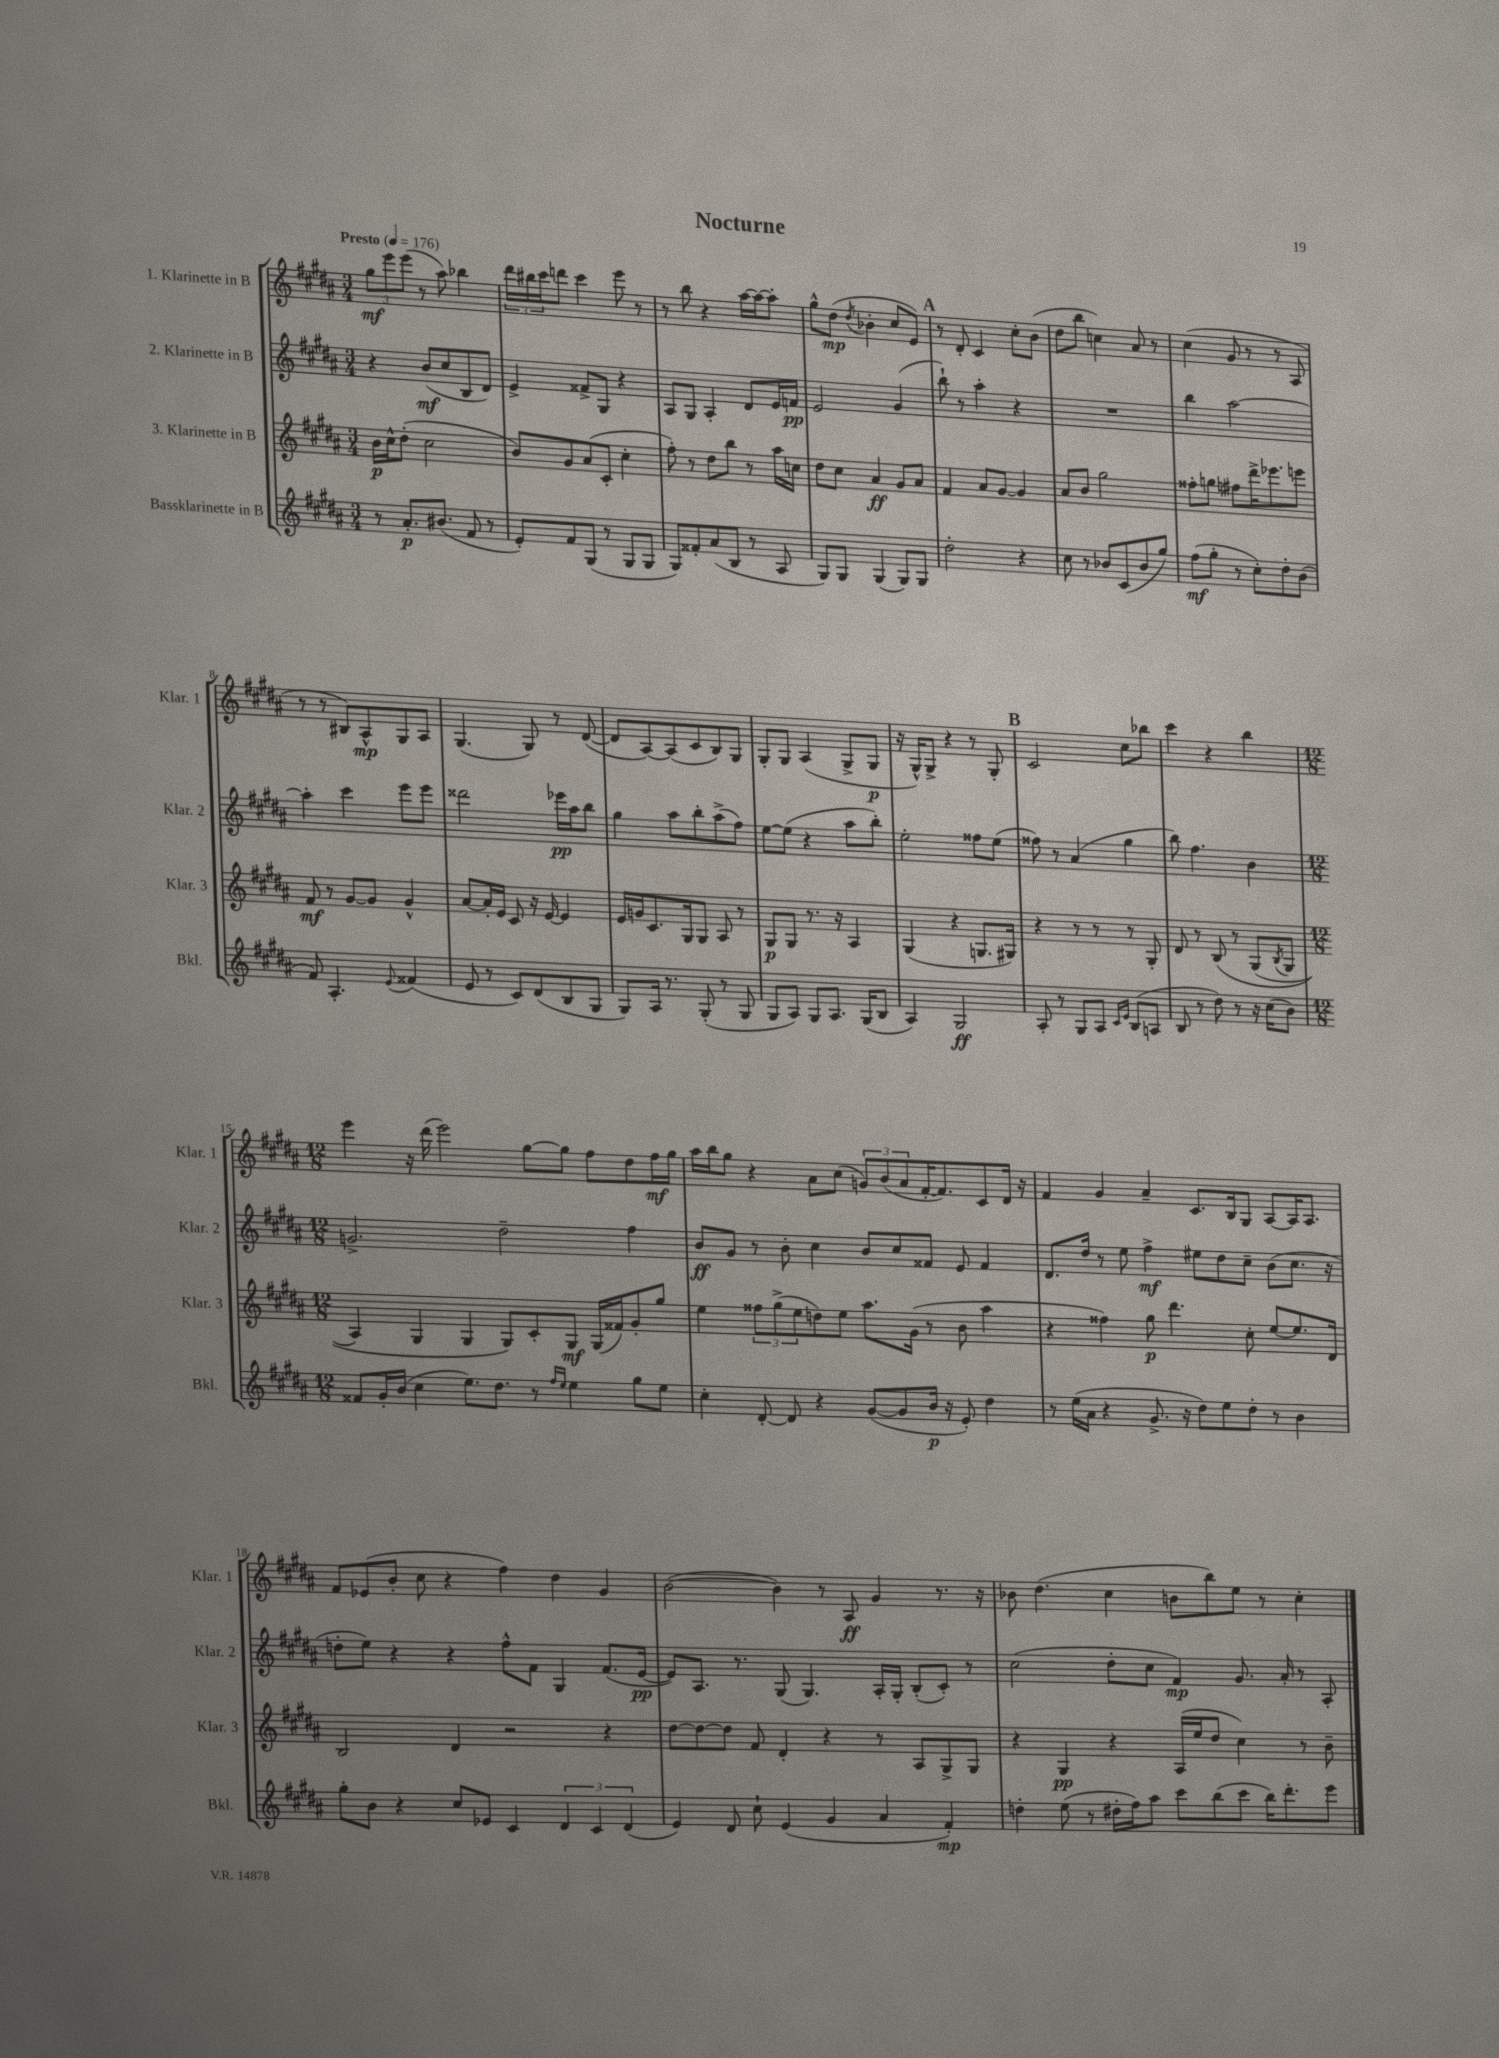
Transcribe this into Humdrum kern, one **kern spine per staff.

**kern	**dynam	**kern	**dynam	**kern	**dynam	**kern	**dynam
*part4	*part4	*part3	*part3	*part2	*part2	*part1	*part1
*staff4	*staff4	*staff3	*staff3	*staff2	*staff2	*staff1	*staff1
*I"Bassklarinette in B	*	*I"3. Klarinette in B	*	*I"2. Klarinette in B	*	*I"1. Klarinette in B	*
*I'Bkl.	*	*I'Klar. 3	*	*I'Klar. 2	*	*I'Klar. 1	*
*clefG2	*	*clefG2	*	*clefG2	*	*clefG2	*
*k[f#c#g#d#a#]	*	*k[f#c#g#d#a#]	*	*k[f#c#g#d#a#]	*	*k[f#c#g#d#a#]	*
*M3/4	*	*M3/4	*	*M3/4	*	*M3/4	*
*MM176	*	*MM176	*	*MM176	*	*MM176	*
=1	=1	=1	=1	=1	=1	=1	=1
!	!	!	!	!	!	!LO:TX:a:B:t=Presto	!
8r	.	16b\LL	p	4r	.	12gg#\L	mf
.	.	16cc#^^\J	.	.	.	.	.
.	.	.	.	.	.	12eee\	.
8.a#'/L	p	(8dd#'\J	.	.	.	.	.
.	.	.	.	.	.	(12eee\J	.
.	.	2cc#\	.	(8b/L	mf	8r	.
(8.b#X/J	.	.	.	.	.	.	.
.	.	.	.	8cc#/	.	8aa#\)	.
8f#/	.	.	.	8B/	.	4bb-X\	.
8r	.	.	.	8d#/J)	.	.	.
=2	=2	=2	=2	=2	=2	=2	=2
8e'/L)	.	8b/L)	.	4e^/	.	24ddd#\LL	.
.	.	.	.	.	.	24bb#X\	.
.	.	.	.	.	.	24ccc#\J	.
8f#/	.	8g#/	.	.	.	8dddn\J	.
(8G#/J	.	(8a#/	.	8f##X^/L	.	4ccc#\	.
8r	.	8c#'/J	.	8G#/J	.	.	.
8G#/L	.	4cc#'\	.	4r	.	8eee\	.
8G#/J	.	.	.	.	.	8r	.
=3	=3	=3	=3	=3	=3	=3	=3
8G#/L)	.	8ff#'\)	.	8A#/L	.	8r	.
8f##X'/	.	8r	.	8G#/J	.	8bb\	.
(8a#/	.	8dd#\L	.	4A#'/	.	4r	.
8B/J	.	8bb\J	.	.	.	.	.
8r	.	8r	.	8d#/L	.	[16aa#\LL	.
.	.	.	.	.	.	16aa#\J_	.
8A#/	.	16aa#\LL	.	16e/L	.	8aa#'\J]	.
.	.	16ccn\JJ	.	16fn/JJ	pp	.	.
=4	=4	=4	=4	=4	=4	=4	=4
8G#/L)	.	8dd#\L	.	2e/	.	8gg#^^\L	.
8G#/J	.	8cc#\J	.	.	.	(8dd#\J	mp
.	.	.	.	.	.	8qdd#/	.
(4G#/	.	4a#/	ff	.	.	4b-X'\	.
8G#/L)	.	8g#/L	.	(4g#/	.	8cc#/L	.
8G#/J	.	8a#/J	.	.	.	8e/J)	.
!!LO:REH:place=s1:t=A
=5	=5	=5	=5	=5	=5	=5	=5
2dd#'\	.	4f#/	.	8bb`\)	.	8r	.
.	.	.	.	8r	.	8d#'/	.
.	.	8a#/L	.	4aa#'\	.	4c#/	.
.	.	[8g#/J	.	.	.	.	.
4r	.	4g#/]	.	4r	.	8cc#'\L	.
.	.	.	.	.	.	(8b\J	.
=6	=6	=6	=6	=6	=6	=6	=6
8cc#\	.	8a#/L	.	2.r	.	8dd#\L	.
8r	.	8b/J	.	.	.	8bb\J	.
8b-X/L	.	2gg#\	.	.	.	4ccn\)	.
(8c#/	.	.	.	.	.	.	.
8b-/	.	.	.	.	.	8a#/	.
8gg#/J)	.	.	.	.	.	8r	.
=7	=7	=7	=7	=7	=7	=7	=7
(8ff#\L	mf	8ff##X'\L	.	4bb\	.	(4cc#\	.
8gg#'\J	.	8ggn\J	.	.	.	.	.
8r	.	8ff#X\L	.	[2aa#\	.	8g#/	.
8cc#'\L)	.	16ddd#^\K	.	.	.	8r	.
.	.	8.eee-X\	.	.	.	.	.
8dd#'\	.	.	.	.	.	8r	.
(8b\J	.	8eeen\J	.	.	.	8A#/	.
!!LO:LB:g=z
=8	=8	=8	=8	=8	=8	=8	=8
8f#/)	.	8f#/	mf	4aa#'\]	.	8r	.
4.A#'/	.	8r	.	.	.	8r	.
.	.	[8g#/L	.	4ccc#\	.	8B#X/L)	.
.	.	8g#/J]	.	.	.	8A#^^/	mp
8qqe/	.	.	.	.	.	.	.
(4f##X/	.	4g#^^/	.	8eee\L	.	8G#/	.
.	.	.	.	8eee\J	.	8A#/J	.
=9	=9	=9	=9	=9	=9	=9	=9
8e/	.	[8a#/L	.	2ddd##X\	.	(4.G#/	.
8r	.	16a#'/L]	.	.	.	.	.
.	.	16e/JJ	.	.	.	.	.
8c#/L)	.	8c#/	.	.	.	.	.
(8d#/	.	16r	.	.	.	8G#/)	.
.	.	[16e/	.	.	.	.	.
8B/	.	4e/]	.	16eee-X\LL	pp	8r	.
.	.	.	.	16aa#\J	.	.	.
8G#/J	.	.	.	8bb\J	.	([8d#/	.
=10	=10	=10	=10	=10	=10	=10	=10
8G#/L)	.	16e/LL	.	4gg#\	.	8d#/L]	.
.	.	16gn/J	.	.	.	.	.
16A#/Jk	.	8.c#/	.	.	.	[8A#/)	.
8.r	.	.	.	.	.	.	.
.	.	.	.	8aa#\L	.	(8A#/]	.
.	.	16G#/k	.	.	.	.	.
(8G#'/	.	8G#/J	.	8bb'\	.	8c#/	.
8r	.	8A#/	.	(8aa#^\	.	8B/)	.
8G#/	.	8r	.	8ff#\J)	.	8G#/J	.
=11	=11	=11	=11	=11	=11	=11	=11
8G#/L	.	8G#/L	p	[8ee\L	.	8G#'/L	.
8A#/J)	.	8G#/J	.	(8ee\J]	.	8G#/J	.
8G#/L	.	8.r	.	4r	.	(4A#/	.
8.A#/J	.	.	.	.	.	.	.
.	.	16r	.	.	.	.	.
.	.	4A#/	.	8aa#\L	.	8G#^/L	.
(16G#/KL	.	.	.	.	.	.	.
8B/J	.	.	.	8bb'\J)	.	8G#/J	p
=12	=12	=12	=12	=12	=12	=12	=12
4A#/)	.	(4G#/	.	2ee'\	.	16r	.
.	.	.	.	.	.	16G#^^/KL)	.
.	.	.	.	.	.	8G#^/J	.
2G#/	ff	4r	.	.	.	4r	.
.	.	8.Gn/L	.	8ff##X\L	.	8r	.
.	.	.	.	(8ee\J	.	8G#'/	.
.	.	16G#X/Jk)	.	.	.	.	.
!!LO:REH:place=s1:t=B
=13	=13	=13	=13	=13	=13	=13	=13
8A#'/	.	4r	.	8ff##X\)	.	2c#/	.
8r	.	.	.	8r	.	.	.
8G#/L	.	8r	.	(4a#/	.	.	.
8A#/J	.	8r	.	.	.	.	.
16qqc#/LL	.	.	.	.	.	.	.
16qqe/JJ	.	.	.	.	.	.	.
(8B/L	.	8r	.	4gg#\	.	8cc#\L	.
8An/J	.	8G#'/	.	.	.	8bb-X\J	.
=14	=14	=14	=14	=14	=14	=14	=14
8B/	.	8d#/	.	8bb\)	.	4ccc#\	.
8r	.	8r	.	4.ff#\	.	.	.
8dd#\)	.	(8B/	.	.	.	4r	.
8r	.	8r	.	.	.	.	.
16r	.	(8G#/L	.	4b\	.	4bb\	.
(16cc#\KL	.	.	.	.	.	.	.
.	.	8qB/	.	.	.	.	.
8b\J)	.	8G#/J	.	.	.	.	.
!!LO:LB:g=z
=15	=15	=15	=15	=15	=15	=15	=15
*M12/8	*	*M12/8	*	*M12/8	*	*M12/8	*
8f##X/L	.	4A#/)	.	2.gn^/	.	4eee\	.
16g#'/L	.	.	.	.	.	.	.
(16b/JJ	.	.	.	.	.	.	.
4cc#\	.	4G#/	.	.	.	16r	.
.	.	.	.	.	.	(16ddd#\	.
.	.	.	.	.	.	2eee\)	.
8.ee\L)	.	4G#/	.	.	.	.	.
8.dd#\J	.	.	.	.	.	.	.
.	.	8G#/L)	.	2dd#~\	.	.	.
8r	.	8c#'/	.	.	.	[8gg#\L	.
16qqff#/LL	.	.	.	.	.	.	.
16qqee/JJ	.	.	.	.	.	.	.
4ee\	.	8G#/J	mf	.	.	8gg#\J]	.
.	.	(16G#/LL	.	.	.	8ff#\L	.
.	.	16f##X/J)	.	.	.	.	.
8gg#\L	.	8g#'/	.	4ff#\	.	8dd#\	.
8ee\J	.	8gg#/J	.	.	.	16ff#\L	mf
.	.	.	.	.	.	16gg#\JJ	.
=16	=16	=16	=16	=16	=16	=16	=16
4cc#'\	.	4ee\	.	8b/L	ff	16aa#\LL	.
.	.	.	.	.	.	16bb\J	.
.	.	.	.	8g#/J	.	8gg#\J	.
[8d#'/	.	12ff##X\L	.	8r	.	4r	.
.	.	(12gg#^\	.	.	.	.	.
8d#/]	.	.	.	8b'\	.	.	.
.	.	12ee\	.	.	.	.	.
4r	.	8ddn\)	.	4cc#\	.	8a#\L	.
.	.	8ee\J	.	.	.	(8cc#\J	.
([8g#/L	.	8.aa#\L	.	8b/L	.	12gn/L)	.
.	.	.	.	.	.	(12b/	.
8g#/]	.	.	.	8cc#/	.	.	.
.	.	.	.	.	.	12a#/	.
.	.	(16g#\Jk	.	.	.	.	.
16b/Jk	p	8r	.	8f##X/J	.	[16f#'/K	.
16r	.	.	.	.	.	8.f#/])	.
8e'/)	.	8b\	.	8e/	.	.	.
4dd#\	.	4aa#\	.	4f##/	.	8c#/	.
.	.	.	.	.	.	16d#/Jk	.
.	.	.	.	.	.	16r	.
=17	=17	=17	=17	=17	=17	=17	=17
8r	.	4r	.	8.d#/L	.	4f#/	.
(16ee\LL	.	.	.	.	.	.	.
16a#\JJ	.	.	.	16dd#/Jk	.	.	.
4r	.	4ff##X\)	.	8r	.	4g#/	.
.	.	.	.	8ee\	.	.	.
8.g#^/	.	8gg#\	p	4ff#^\	mf	4a#~/	.
.	.	4.ddd#\	.	.	.	.	.
16r	.	.	.	.	.	.	.
8dd#\L)	.	.	.	8ee#X\L	.	8.c#/L	.
8ee\	.	.	.	8dd#\	.	.	.
.	.	.	.	.	.	16B/k	.
8dd#'\J	.	8cc#'\	.	8cc#~\J	.	8G#/J	.
8r	.	[8ee/L	.	(8b\L	.	[8A#/L	.
4b\	.	8.ee/]	.	8.cc#\J	.	16A#/K]	.
.	.	.	.	.	.	8.A#/J	.
.	.	16d#/Jk	.	16r	.	.	.
!!LO:LB:g=z
=18	=18	=18	=18	=18	=18	=18	=18
8gg#'\L	.	2B/	.	8ddn'\L	.	8f#/L	.
8b\J	.	.	.	8ee\J)	.	(8e-X/	.
4r	.	.	.	4r	.	8b'/J	.
.	.	.	.	.	.	8cc#\	.
8cc#/L	.	4d#/	.	4r	.	4r	.
8e-X/J	.	.	.	.	.	.	.
4c#/	.	2r	.	8ff#^^\L	.	4ff#\)	.
.	.	.	.	8f#\J	.	.	.
6d#/	.	.	.	4G#/	.	4dd#\	.
6c#/	.	.	.	.	.	.	.
.	.	4r	.	(8.f#/L	.	4g#/	.
(6d#/	.	.	.	.	.	.	.
.	.	.	.	[16e/Jk	pp	.	.
=19	=19	=19	=19	=19	=19	=19	=19
4e/)	.	[8dd#\L	.	8e/L])	.	([2b\	.
.	.	8dd#\_	.	8.A#/J	.	.	.
8d#/	.	8dd#\J]	.	.	.	.	.
.	.	.	.	8.r	.	.	.
8cc#`\	.	8f#/	.	.	.	.	.
(4e/	.	4d#'/	.	(8G#/	.	4b\])	.
.	.	.	.	4.G#/)	.	.	.
4g#/	.	4r	.	.	.	8r	.
.	.	.	.	.	.	8A#/	ff
4a#/	.	8r	.	16A#'/LL	.	4g#/	.
.	.	.	.	16G#'/JJ	.	.	.
.	.	8A#/L	.	(8B'/L	.	.	.
4f#'/)	mp	8G#^/	.	8c#'/J)	.	8.r	.
.	.	8G#/J	.	8r	.	.	.
.	.	.	.	.	.	16r	.
=20	=20	=20	=20	=20	=20	=20	=20
4ddn'\	.	4r	.	(2cc#\	.	8b-X\	.
.	.	.	.	.	.	(4.dd#\	.
(8ee\	.	4G#/	pp	.	.	.	.
8r	.	.	.	.	.	.	.
16dd#X'\LL	.	4r	.	8dd#'\L	.	4cc#\	.
16ff#\J)	.	.	.	.	.	.	.
8aa#\J	.	.	.	8cc#\J	.	.	.
8ccc#\L	.	(16A#/LL	.	4f#/)	mp	8bn\L	.
.	.	16ee/J	.	.	.	.	.
(8bb\	.	8dd#/J	.	.	.	8bb\)	.
8ccc#\J	.	4cc#\)	.	8.g#/	.	8ee\J	.
16bb\KL)	.	.	.	.	.	8r	.
8.ddd#'\	.	.	.	16a#'/	.	.	.
.	.	8r	.	8r	.	4cc#'\	.
8eee\J	.	8b~\	.	8A#'/	.	.	.
==	==	==	==	==	==	==	==
*-	*-	*-	*-	*-	*-	*-	*-
